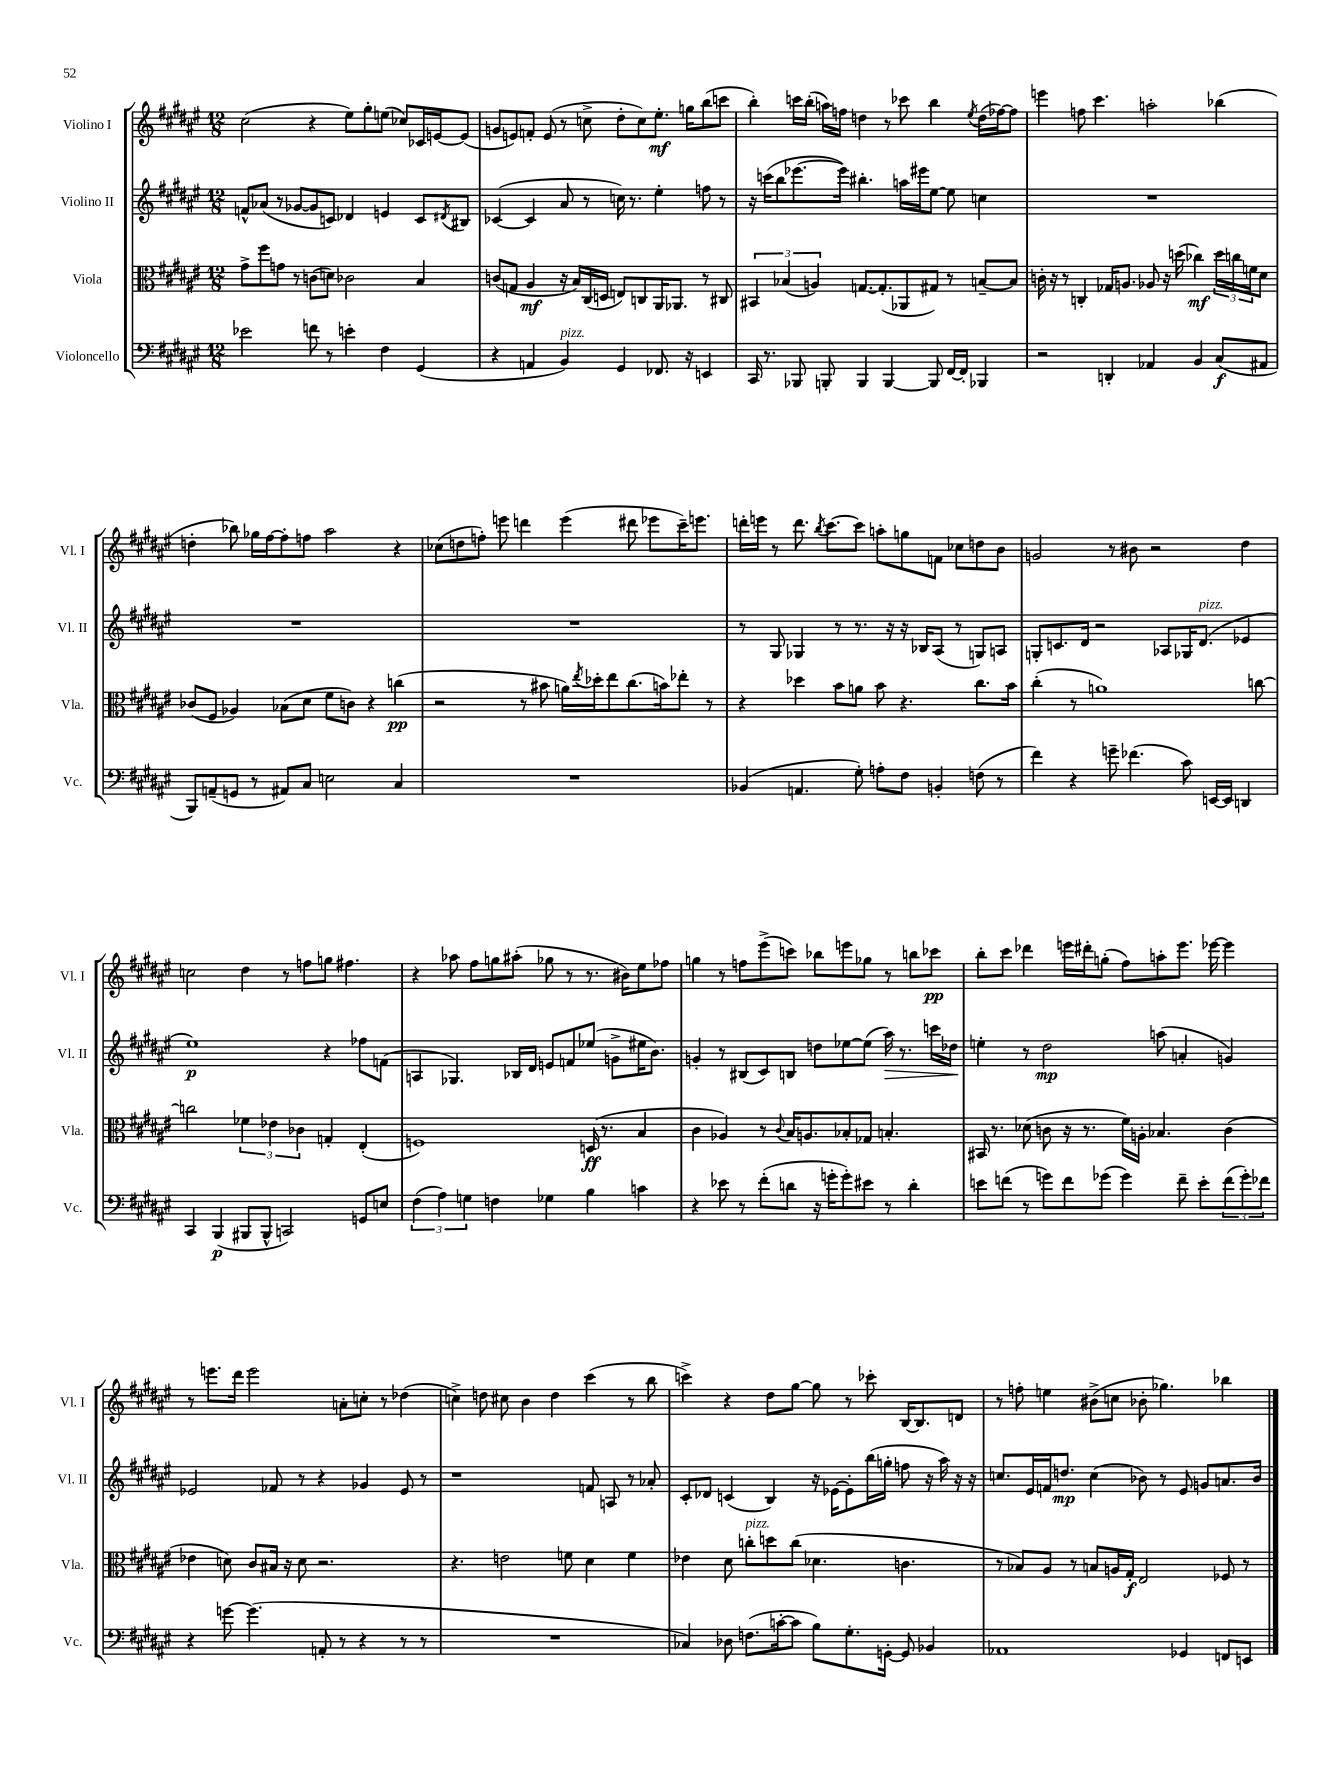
<<
\new StaffGroup <<
\new Staff = "s0" \with { instrumentName = "Violino I" shortInstrumentName = "Vl. I" } {
    \clef treble \key fis \major \numericTimeSignature \time 12/8
    cis''2( r4 eis''8) gis''8-. e''8( ces''8) ces'16 e'16~ e'8( |
    g'8 e'8) f'8-. e'8( r8 c''8-> dis''8-. c''8) eis''8.-.\mf g''16 b''8( c'''8 |
    b''4-.) c'''16 b''16-.( a''16) f''16 d''4 r8 ces'''8 b''4 \acciaccatura { eis''8 } d''16( fes''16~) fes''8 |
    e'''4 f''8 cis'''4. a''2-. bes''4( |
    d''4-. bes''8) ges''16 fis''16~ fis''8-. f''8 ais''2 r4 |
    ces''8( d''8 f''8-.) e'''8 d'''4 e'''4( dis'''8 ees'''8 cis'''16--) e'''8. |
    d'''16-. e'''16 r8 d'''8. \acciaccatura { b''8 } cis'''8.~ cis'''8 a''8-. g''8 f'8 ces''8 d''8 b'8 |
    g'2 r8 bis'8 r2 dis''4 |
    c''2 dis''4 r8 f''8 g''8 fis''4. |
    r4 aes''8 fis''8 g''8 ais''8-.( ges''8 r8 r8. bis'16) eis''8 fes''8 |
    g''4 r8 f''8 eis'''8->( c'''8) bes''8 e'''8 ges''8 r8 b''8 ces'''8\pp |
    b''8-. cis'''8 des'''4 e'''16 dis'''16-. g''8-.( fis''8) a''8-. e'''8. ees'''16~ ees'''4 |
    r8 e'''8. dis'''16 e'''2 a'8-. c''8-. r8 des''4( |
    c''4->) d''8 cis''8 b'4 d''4 cis'''4( r8 b''8 |
    c'''4->) r4 dis''8 gis''8~ gis''8 r8 ces'''8-. b16~ b8. d'8 |
    r8 f''8-. e''4 bis'8->( c''8 bes'8-. ges''4.) bes''4 \bar "|." |
}
\new Staff = "s1" \with { instrumentName = "Violino II" shortInstrumentName = "Vl. II" } {
    \clef treble \key fis \major \numericTimeSignature \time 12/8
    f'8-^ aes'8( r8 ges'8~ ges'8 c'8) des'4 e'4 c'8 \acciaccatura { dis'8 } bis8 |
    ces'4~( ces'4 ais'8 r8 c''16) r8. eis''4-. f''8 r8 |
    r16 c'''16( b''8 ees'''8.~ ees'''16) bis''4.-. a''16 eis'''16 eis''8~ eis''8 c''4 |
    R1. |
    R1. |
    R1. |
    r8 gis8 ges4 r8 r8. r16 r16 bes16 ais8( r8 g8) a8 |
    g8-. c'8. dis'16 r2 aes8 ges16 dis'8.^\markup { \italic "pizz." }( ees'4 |
    eis''1\p) r4 fes''8 f'8( |
    a4 ges4.) bes16 dis'16 e'8 f'8 ees''8( g'8-> eis''16 b'8.) |
    g'4-. r8 bis8( cis'8) b8 d''8 ees''8~ ees''8( ais''16\>) r8. c'''16 des''16\! |
    e''4-. r8 dis''2\mp a''8( a'4-. g'4) |
    ees'2 fes'8 r8 r4 ges'4 ees'8 r8 |
    r1 f'8 a8 r8 aes'8-. |
    cis'8-. des'8 c'4( b4) r16 ees'16~ ees'8-. b''16( g''16-. f''8 r16 ais''16) r16 r16 |
    c''8. eis'16 f'16 d''8.\mp c''4( bes'8) r8 eis'8 g'8 a'8. bes'16 \bar "|." |
}
\new Staff = "s2" \with { instrumentName = "Viola" shortInstrumentName = "Vla." } {
    \clef alto \key fis \major \numericTimeSignature \time 12/8
    gis'8-> fis''8 g'8 r8 c'8( d'8) ces'2 b4 |
    c'8( g8 ais4\mf r16 b16) cis16( d16 e8) c8 ais,16 aes,8. r8 cis8 |
    \tuplet 3/2 { bis,4 bes4( a4) } g8.~ g8.-.( aes,8 gis8) r8 b8~-- b8 |
    c'16-. r16 r8 c4-. ges16 a8. aes8 r16 d''16( ces''4\mf) \tuplet 3/2 { d''16 c''16 f'16 } dis'8 |
    ces'8( fis8 aes4) bes8( dis'8 fis'8 c'8) r4 c''4\pp( |
    r2 r8 bis'8 a'16) \acciaccatura { eis''8 } des''16-. eis''8 cis''8.( b'16) ees''8-. r8 |
    r4 des''4 b'8 a'8 b'8 r4. cis''8. b'16 |
    cis''4-.( r8 a'1) c''8~ |
    c''2 \tuplet 3/2 { fes'4 ees'4 ces'4 } g4-. eis4-.( |
    f1) d16\ff( r8. b4 |
    cis'4 aes4) r8 \appoggiatura { cis'8 } b16 a8. bes8-. ges8 b4.-. |
    bis,16 r8. des'8( c'8 r16 r8. fis'16) a16-. bes4. c'4( |
    ees'4 d'8) cis'8 bis16 r16 d'8 r2. |
    r4. e'2 f'8 dis'4 f'4 |
    ees'4 dis'8 c''8-.^\markup { \italic "pizz." } d''8 c''8( des'4. c'4. |
    r8 bes8) ais8 r8 b8 a16 gis16-.\f eis2 fes8 r8 \bar "|." |
}
\new Staff = "s3" \with { instrumentName = "Violoncello" shortInstrumentName = "Vc." } {
    \clef bass \key fis \major \numericTimeSignature \time 12/8
    ees'2 f'8 r8 e'4-. fis4 gis,4( |
    r4 a,4 b,4^\markup { \italic "pizz." }) gis,4 fes,8. r16 e,4 |
    cis,16 r8. bes,,8 b,,8-. b,,4 b,,4~ b,,8 fis,16~ fis,16-. bes,,4 |
    r2 d,4-. aes,4 b,4 cis8\f( ais,8 |
    b,,8) a,8--( g,8 r8 ais,8) cis8 e2 cis4 |
    R1. |
    bes,4( a,4. gis8-.) a8-. fis8 b,4-. f8( r8 |
    fis'4) r4 g'8-- fes'4.( cis'8) e,16~ e,16 d,4 |
    cis,4 b,,4\p( bis,,8 bis,,8-^ c,2) g,8 e8 |
    \tuplet 3/2 { fis4( ais4) g4 } f4 ges4 b4 c'4 |
    r4 ees'8 r8 fis'8-.( d'8 r16 g'16-. g'8-.) eis'8 r8 d'4-. |
    e'8 f'8( r8 g'8) f'8 ges'8( ges'4) f'8-- e'8-. \tuplet 3/2 { f'8( ges'8-.) fes'8 } |
    r4 g'8~ g'4.( a,8-. r8 r4 r8 r8 |
    R1. |
    ces4) des8 f8.( c'16~-. c'8 b8) gis8.-. g,16~-. g,8 bes,4 |
    aes,1 ges,4 f,8 e,8 \bar "|." |
}
>>
>>
\layout { \context { \Score \remove "Bar_number_engraver" } }
